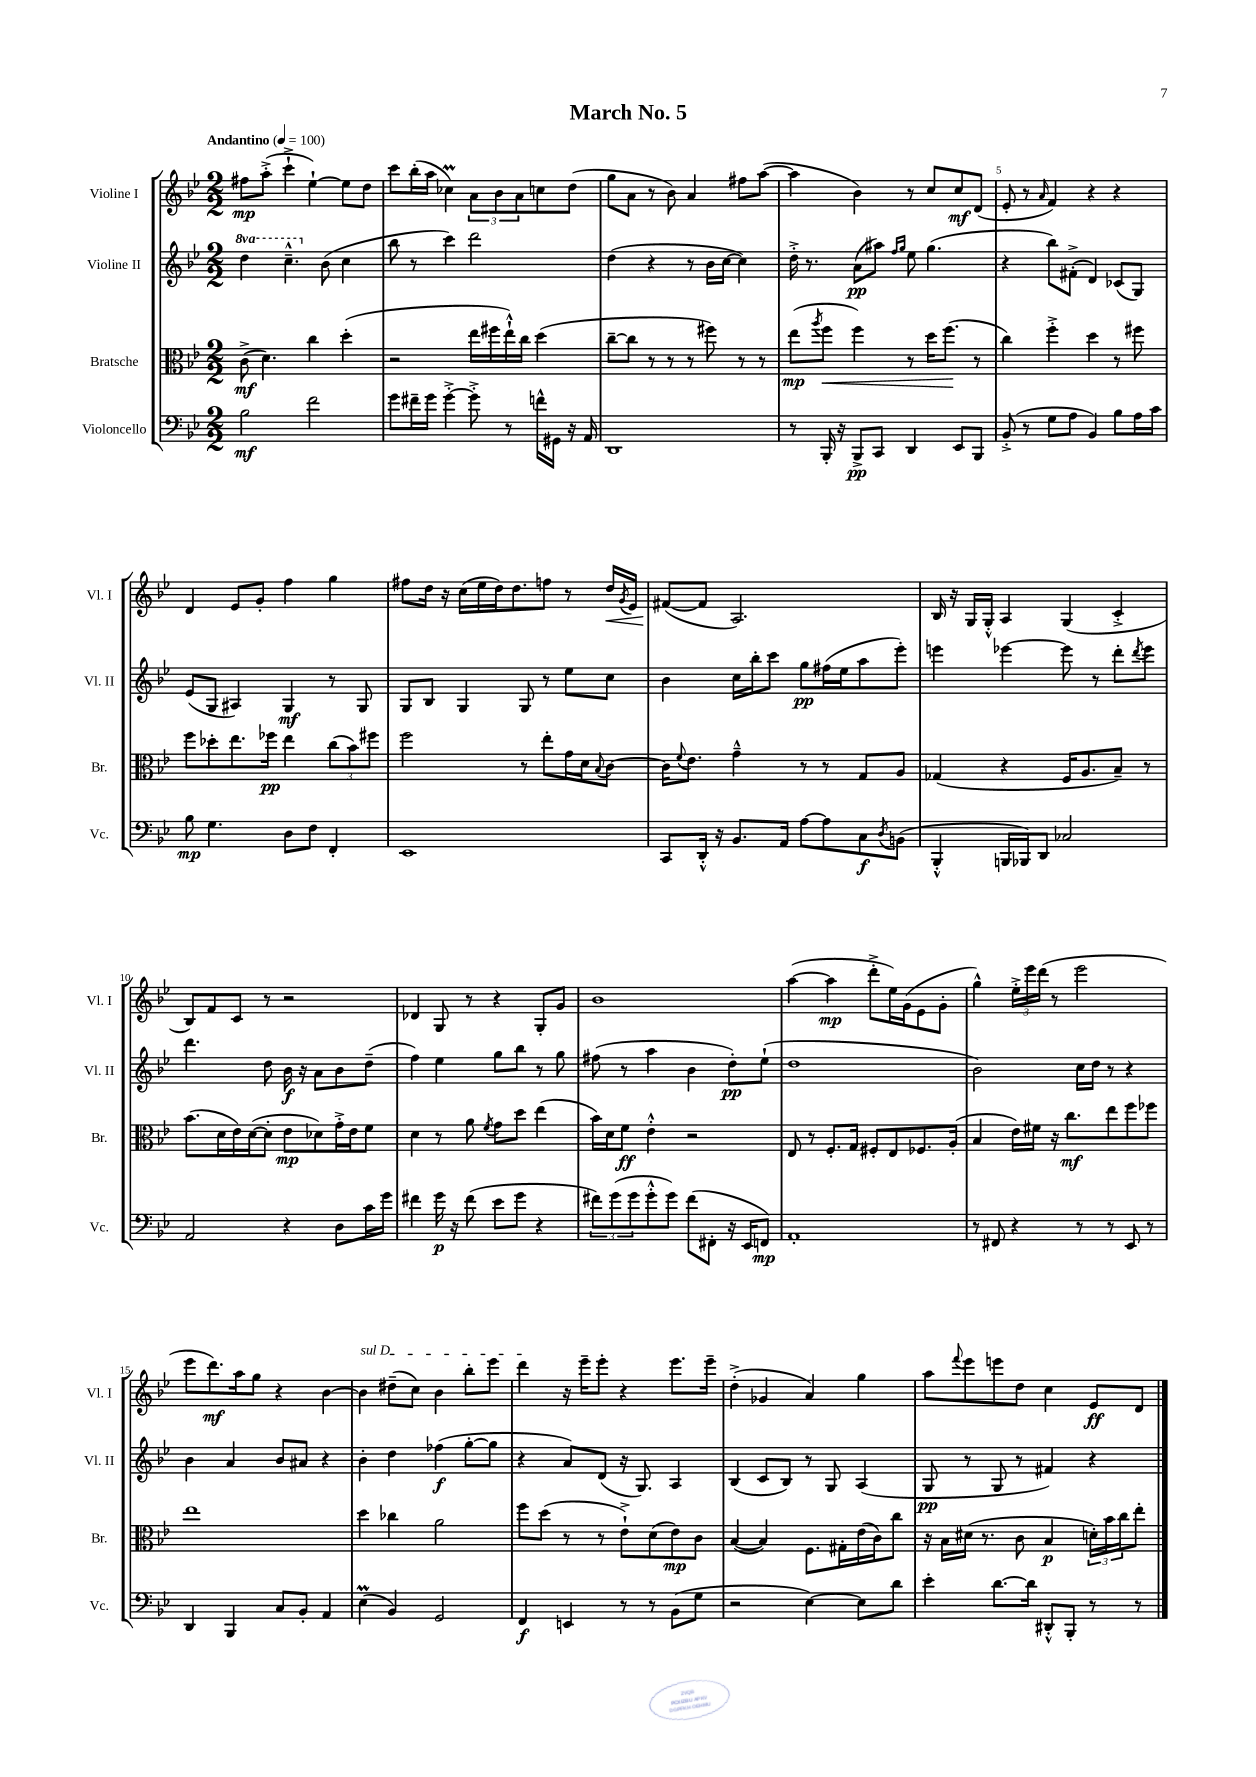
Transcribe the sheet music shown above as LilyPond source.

\header { title = "March No. 5" }
<<
\new StaffGroup <<
\new Staff = "s0" \with { instrumentName = "Violine I" shortInstrumentName = "Vl. I" } {
    \clef treble \key bes \major \numericTimeSignature \time 2/2 \tempo "Andantino" 4 = 100
    fis''8\mp a''8-.->( c'''4-!-> ees''4~-!) ees''8 d''8 |
    c'''8 bes''16-.( a''16 ces''4\prall) \tuplet 3/2 { a'8 bes'8 a'8 } c''8 d''8( |
    g''8 a'8 r8 bes'8) a'4 fis''8 a''8~( |
    a''4 bes'4) r8 c''8 c''8\mf d'8( |
    ees'8-. r8 \grace { a'16 } f'4) r4 r4 |
    d'4 ees'8 g'8-. f''4 g''4 |
    fis''8 d''16 r16 c''16( ees''16 d''16) d''8. f''8 r8 d''16\< \acciaccatura { g'8 } ees'16 |
    fis'8~\!( fis'8 a2.) |
    bes16 r16 g16 g16-.-^ a4 g4( c'4-.-> |
    bes8) f'8 c'8 r8 r2 |
    des'4 g8 r8 r4 g8-. g'8 |
    bes'1 |
    a''4~( a''4\mp d'''8-.-> ees''16) g'16( ees'8 g'8-. |
    g''4-^) \tuplet 3/2 { ees''16-.-> ees'''16 d'''16( } r8 ees'''2 |
    ees'''8 d'''8.\mf) a''16 g''8 r4 bes'4~ |
    \once \override TextSpanner.bound-details.left.text = \markup { \italic "sul D" } bes'4\startTextSpan dis''8--( c''8) bes'4 bes''8-. ees'''8 |
    d'''4\stopTextSpan r16 ees'''16-- ees'''8-. r4 ees'''8. ees'''16-- |
    d''4-.->( ges'4 a'4) g''4 |
    a''8 \appoggiatura { f'''8 } ees'''8 e'''8 d''8 c''4 ees'8\ff d'8 \bar "|." |
}
\new Staff = "s1" \with { instrumentName = "Violine II" shortInstrumentName = "Vl. II" } {
    \clef treble \key bes \major \numericTimeSignature \time 2/2 \set Staff.ottavationMarkups = #ottavation-simple-ordinals
    \ottava #1 d'''4 c'''4.---^ \ottava #0 bes'8( c''4 |
    bes''8 r8 c'''4) d'''2 |
    d''4( r4 r8 bes'16 c''16~ c''4) |
    d''16-.-> r8. a'8\pp( ais''8) \grace { f''16 g''16 } ees''8 g''4.( |
    r4 bes''8) fis'8-.->( d'4) ces'8( g8) |
    ees'8( g8 ais4) g4\mf r8 g8 |
    g8 bes8 g4 g8 r8 ees''8 c''8 |
    bes'4 c''16 bes''16-. c'''8 g''8\pp fis''16( ees''16 a''8 ees'''8-.) |
    e'''4 ees'''4~ ees'''8 r8 d'''8-. \acciaccatura { d'''8 } ees'''8 |
    d'''4. d''8 bes'16\f r16 a'8 bes'8 d''8--( |
    f''4) ees''4 g''8 bes''8 r8 g''8 |
    fis''8( r8 a''4 bes'4 d''8-.\pp) ees''8-!( |
    d''1 |
    bes'2) c''16 d''16 r8 r4 |
    bes'4 a'4 bes'8 ais'8 r4 |
    bes'4-. d''4 fes''4\f( g''8~-. g''8 |
    r4 a'8) d'8( r16 g8.) a4 |
    bes4( c'8 bes8) r8 g8 a4( |
    g8\pp r8 g8 r8 fis'4) r4 \bar "|." |
}
\new Staff = "s2" \with { instrumentName = "Bratsche" shortInstrumentName = "Br." } {
    \clef alto \key bes \major \numericTimeSignature \time 2/2
    c'8->\mf( d'4.) c''4 d''4-.( |
    r2 ees''16 fis''16 ees''16-!-^) c''16 d''4( |
    c''8~-- c''8 r8 r8 r8 fis''8) r8 r8 |
    ees''8\mp( \acciaccatura { a''8 } f''8\< f''4) r8 d''16 f''8.\!( r8 |
    c''4) f''4-.-> d''4 r8 fis''8 |
    f''8 des''8-. ees''8. fes''16\pp ees''4 \tuplet 3/2 { c''8( bes'8) fis''8 } |
    f''2 r8 ees''8-. g'16 d'16 \appoggiatura { bes8 } c'8~ |
    c'16 \appoggiatura { f'8 } ees'8. g'4---^ r8 r8 g8 a8 |
    ges4( r4 f16 a8. bes8--) r8 |
    bes'8.( d'16 ees'16) d'16~( d'8-. ees'8\mp des'8) g'16-.-> ees'16 f'8 |
    d'4 r8 a'8 \acciaccatura { f'8 } g'8 d''8 ees''4( |
    bes'16) d'16 f'8\ff ees'4-.-^ r2 |
    ees8 r8 f8.-. g16 fis8-. ees8 fes8. a16-.( |
    bes4 ees'16) fis'16 r16 c''8.\mf ees''8 f''8 fes''8 |
    ees''1 |
    d''4 ces''4 a'2 |
    f''8 d''8( r8 r8 ees'8-!->) d'8( ees'8\mp) c'8 |
    bes4~( bes4) f8. gis16-. ees'16( c'16) c''8 |
    r16 bes16 dis'16( r8. c'8 bes4\p \tuplet 3/2 { d'16-.) bes'16 c''16 } ees''8-. \bar "|." |
}
\new Staff = "s3" \with { instrumentName = "Violoncello" shortInstrumentName = "Vc." } {
    \clef bass \key bes \major \numericTimeSignature \time 2/2
    bes2\mf f'2 |
    g'8 fis'16-- g'16 g'4~-.-> g'8-.-> r8 f'16-^ gis,16 r16 a,16 |
    d,1 |
    r8 bes,,16-. r16 bes,,8->\pp c,8 d,4 ees,8 bes,,8 |
    bes,8-.->( r8 g8 a8 bes,4) bes8 a16 c'16 |
    bes8\mp g4. d8 f8 f,4-. |
    ees,1 |
    c,8 d,16-.-^ r16 bes,8. a,16 a8~ a8 c8\f \acciaccatura { d8 } b,8( |
    bes,,4-.-^ b,,16 bes,,16) d,8 ces2 |
    a,2 r4 d8 c'16 g'16 |
    fis'4 g'16\p r16 fis'8( ees'8 g'8 r4 |
    \tuplet 3/2 { fis'8) g'8( g'8 } g'8-.-^ g'8) fis'8( fis,8-. r16 ees,16 f,8\mp) |
    a,1-. |
    r8 fis,8 r4 r8 r8 ees,8 r8 |
    d,4 bes,,4 c8 bes,8-. a,4 |
    ees4\prall( bes,4) g,2 |
    f,4\f e,4 r8 r8 bes,8( g8 |
    r2 ees4~) ees8 d'8 |
    ees'4-. d'8.~ d'16 dis,8-.-^ bes,,8-. r8 r8 \bar "|." |
}
>>
>>
\layout { \context { \Score \override BarNumber.break-visibility = ##(#f #t #t) barNumberVisibility = #(every-nth-bar-number-visible 5) } }
